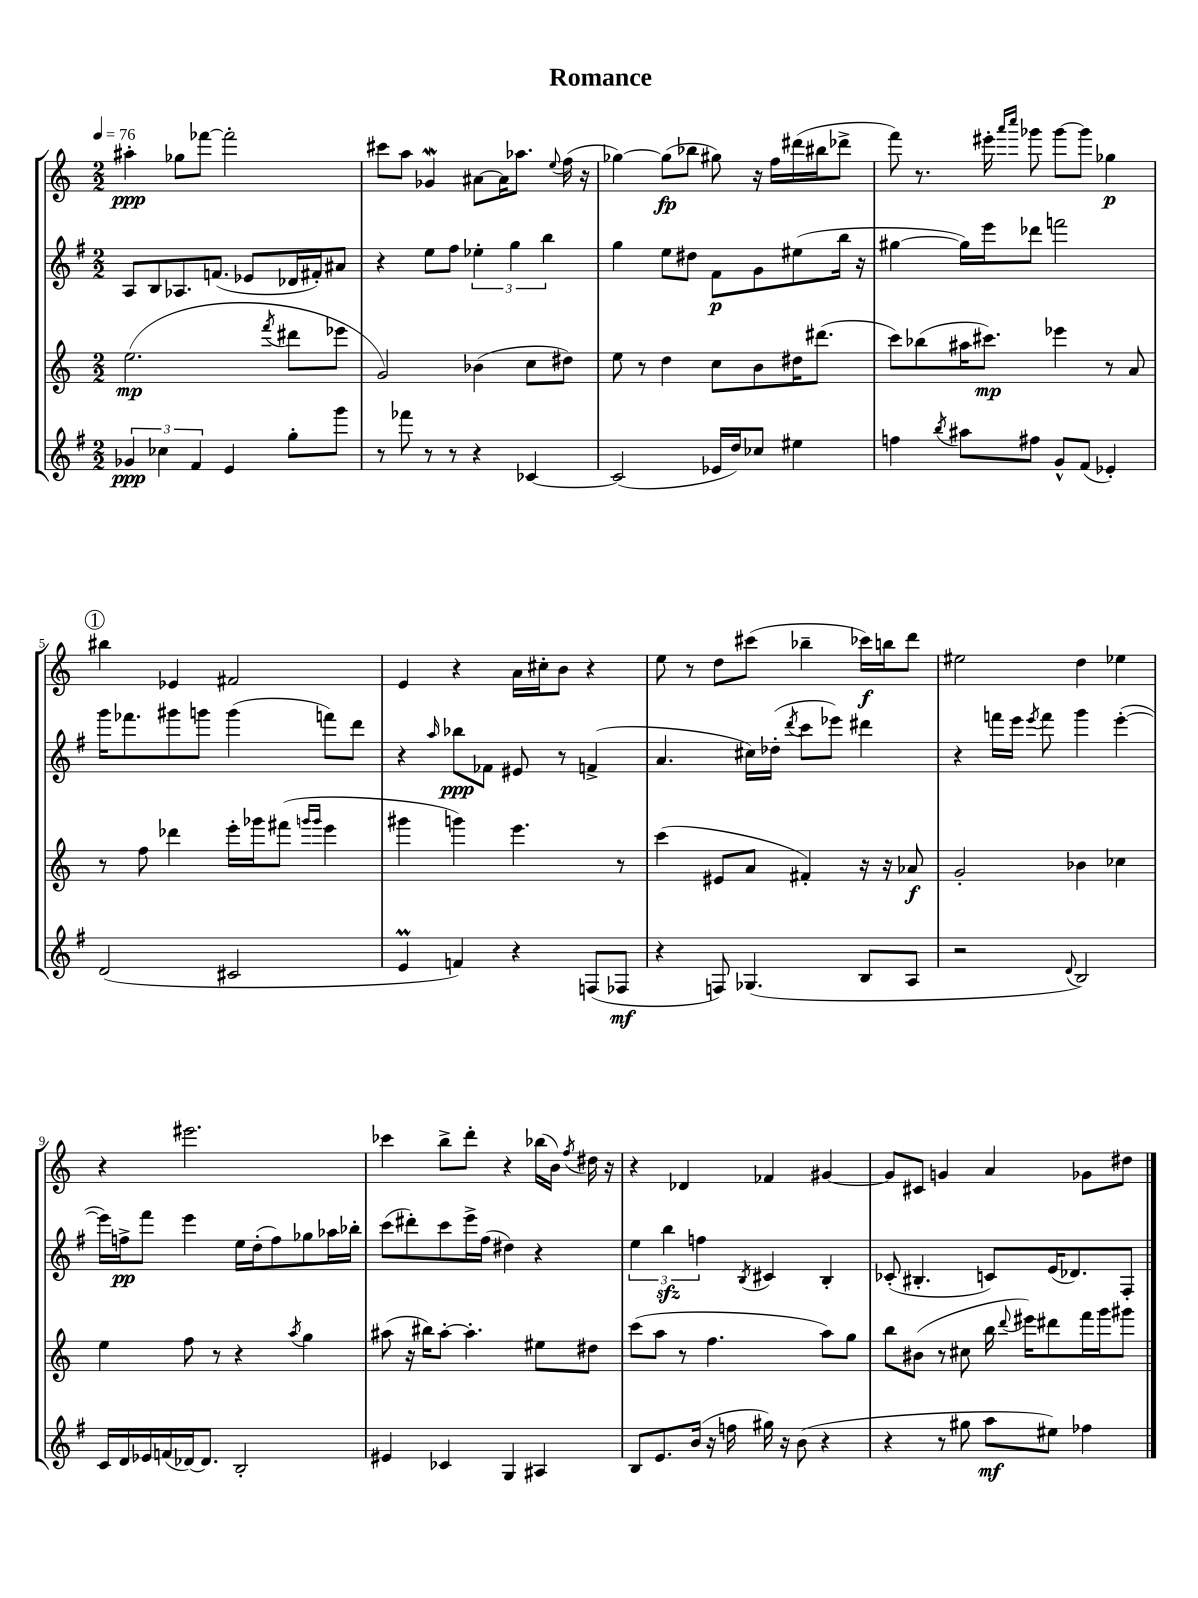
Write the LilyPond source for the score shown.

\header { title = "Romance" }
<<
\new StaffGroup <<
\new Staff = "s0" {
    \clef treble \key c \major \numericTimeSignature \time 2/2 \tempo 4 = 76
    \autoBeamOff ais''4-.\ppp ges''8[ fes'''8]~ fes'''2-. |
    cis'''8[ a''8] ges'4\mordent ais'8[~ ais'16 aes''8.] \appoggiatura { e''8 } f''16( r16 |
    ges''4~) ges''8[\fp( bes''8] gis''8) r16 f''16[ dis'''16( bis''16 des'''8]-> |
    f'''8) r8. eis'''16-. \grace { a'''16[ c''''16] } ges'''8 ges'''8[~ ges'''8] ges''4\p |
    \mark \markup { \circle "1" } bis''4 ees'4 fis'2 |
    e'4 r4 a'16[ cis''16-. b'8] r4 |
    e''8 r8 d''8[ cis'''8]( bes''4-- ces'''16[\f) b''16 d'''8] |
    eis''2 d''4 ees''4 |
    r4 eis'''2. |
    ces'''4 b''8[-> d'''8]-. r4 bes''16[( b'16]) \acciaccatura { f''8 } dis''16 r16 |
    r4 des'4 fes'4 gis'4~ |
    gis'8[ cis'8] g'4 a'4 ges'8[ dis''8] \bar "|." |
}
\new Staff = "s1" {
    \clef treble \key g \major \numericTimeSignature \time 2/2
    \autoBeamOff a8[ b8 aes8. f'8.]( ees'8[ des'16 fis'16-.) ais'8] |
    r4 e''8[ fis''8] \tuplet 3/2 { ees''4-. g''4 b''4 } |
    g''4 e''8[ dis''8] fis'8[\p g'8 eis''8( b''16] r16 |
    gis''4~ gis''16[) e'''16 des'''8] f'''2 |
    \mark \markup { \circle "1" } g'''16[ fes'''8. gis'''8 g'''8] g'''4( f'''8[) d'''8] |
    r4 \grace { a''16 } bes''8[\ppp fes'8] eis'8 r8 f'4->( |
    a'4. cis''16[) des''16]-.( \acciaccatura { d'''8 } c'''8[ ees'''8]) dis'''4 |
    r4 f'''16[ e'''16] \acciaccatura { e'''8 } f'''8 g'''4 e'''4~-.( |
    e'''16[) f''16->\pp fis'''8] e'''4 e''16[ d''16-.( f''8) ges''8 aes''16 bes''16]-. |
    c'''8[( dis'''8-.) c'''8 e'''16-> fis''16]( dis''4) r4 |
    \tuplet 3/2 { e''4 b''4\sfz f''4 } \acciaccatura { b8 } cis'4 b4-. |
    ces'8-.( bis4.-. c'8[) e'16( des'8.) fis8]-. \bar "|." |
}
\new Staff = "s2" {
    \clef treble \key c \major \numericTimeSignature \time 2/2
    \autoBeamOff e''2.\mp( \acciaccatura { f'''8 } dis'''8[ ees'''8] |
    g'2) bes'4( c''8[ dis''8]) |
    e''8 r8 d''4 c''8[ b'8 dis''16 dis'''8.]( |
    c'''8[) bes''8( ais''16 cis'''8.]\mp) ees'''4 r8 a'8 |
    \mark \markup { \circle "1" } r8 f''8 des'''4 e'''16[-. ges'''16 fis'''8]( \grace { g'''16[ g'''16] } e'''4 |
    gis'''4 g'''4) e'''4. r8 |
    c'''4( eis'8[ a'8] fis'4-.) r16 r16 aes'8\f |
    g'2-. bes'4 ces''4 |
    e''4 f''8 r8 r4 \acciaccatura { a''8 } g''4 |
    ais''8( r16 bis''16[) ais''8]~-. ais''4.-. eis''8[ dis''8] |
    c'''8[( a''8] r8 f''4. a''8[) g''8] |
    b''8[ bis'8]( r8 cis''8 b''16 \appoggiatura { d'''8 } eis'''16[) dis'''8 f'''16 g'''16 gis'''8] \bar "|." |
}
\new Staff = "s3" {
    \clef treble \key g \major \numericTimeSignature \time 2/2
    \autoBeamOff \tuplet 3/2 { ges'4\ppp ces''4 fis'4 } e'4 g''8[-. g'''8] |
    r8 fes'''8 r8 r8 r4 ces'4~ |
    ces'2( ees'16[ d''16) ces''8] eis''4 |
    f''4 \acciaccatura { b''8 } ais''8[ fis''8] g'8[-^ fis'8]( ees'4-.) |
    \mark \markup { \circle "1" } d'2( cis'2 |
    e'4\prall f'4) r4 f8[( fes8]\mf |
    r4 f8) ges4.( b8[ a8] |
    r2 \appoggiatura { d'8 } b2) |
    c'16[ d'16 ees'16 f'16( des'16~) des'8.] b2-. |
    eis'4 ces'4 g4 ais4 |
    b8[ e'8. b'16]( r16 f''16 gis''16) r16 b'8( r4 |
    r4 r8 gis''8 a''8[\mf eis''8]) fes''4 \bar "|." |
}
>>
>>
